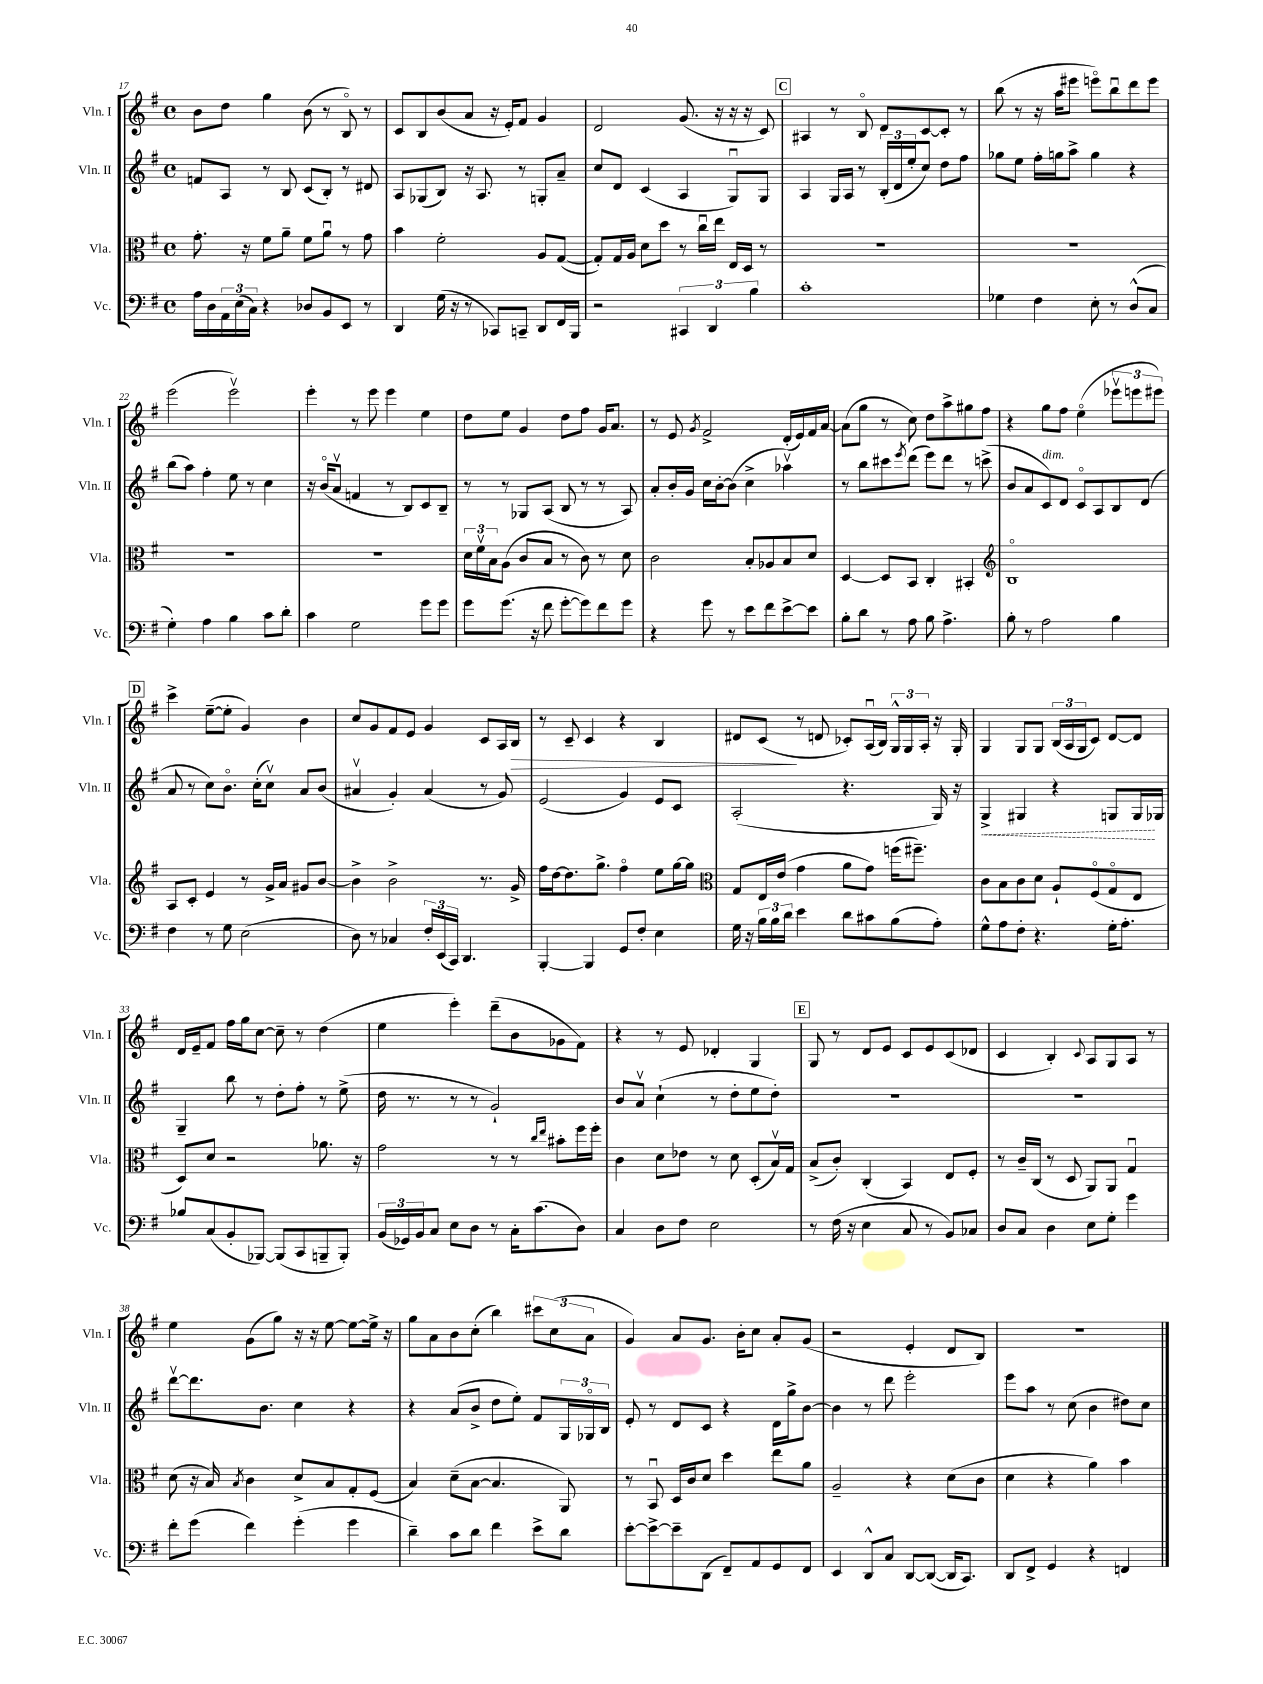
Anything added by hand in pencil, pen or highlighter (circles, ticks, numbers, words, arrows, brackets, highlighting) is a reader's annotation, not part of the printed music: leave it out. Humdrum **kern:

**kern	**kern	**kern	**kern
*staff4	*staff3	*staff2	*staff1
*clefF4	*clefC3	*clefG2	*clefG2
*k[f#]	*k[f#]	*k[f#]	*k[f#]
*M4/4	*M4/4	*M4/4	*M4/4
*met(c)	*met(c)	*met(c)	*met(c)
16A	8.g'	8f	8b
16D	.	.	.
24AA	.	8A	8dd
(24E	.	.	.
.	16r	.	.
24C)	.	.	.
4r	8f#	8r	4gg
.	8a~	8B	.
8D-	8f#	(8c	(8b
8BB	8au	8B')	8r
8EE	8r	8r	8Bo)
8r	8g	8d#	8r
=	=	=	=
4DD	4b	8A	8c
.	.	(8G-	8B
(16G	2f#'	8B)	(8b
16r	.	.	.
8r	.	16r	8a
.	.	8.A	.
8CC-)	.	.	16r
.	.	.	16e')
8CC~	.	8r	8f#
8DD	8A	8G'	4g
16FF#	([8G	8a~	.
16BBB	.	.	.
=	=	=	=
2r	8G'])	8cc	2d
.	16G	8d	.
.	16A	.	.
.	8d	(4c	.
.	8dd	.	.
6CC#	8r	4A	(8.g
.	16ccu	.	.
6DD	.	.	.
.	16ee	.	16r
.	16E	8Gu)	16r
.	16D	.	16r
6B	.	.	.
.	8r	8G	8c)
=	=	=	=
1c'	1r	4A	4A#
.	.	16G	8r
.	.	16A	.
.	.	8r	8Bo
.	.	(24B'	8d
.	.	24d	.
.	.	24ee'	.
.	.	8cc)	[8c
.	.	8dd	8c']
.	.	8ff#	8r
=	=	=	=
4G-	1r	8gg-	(8bb
.	.	8ee	8r
4F#	.	16ff#'	16r
.	.	16gg	16aa
.	.	8aa^	8eee#
8E'	.	4gg	8eeeo)
8r	.	.	8bbu
(8D^^	.	4r	8ddd
8C	.	.	8eee
=	=	=	=
4G')	1r	(8bb	(2eee
.	.	8aa)	.
4A	.	4ff#'	.
4B	.	8ee	2eeev)
.	.	8r	.
8c	.	4cc	.
8d'	.	.	.
=	=	=	=
4c	1r	16r	4eee'
.	.	(16bo	.
.	.	8av	.
2G	.	4f	8r
.	.	.	8eee
.	.	8r	4eee
.	.	8B)	.
8g	.	8c	4ee
8g	.	8B~	.
=	=	=	=
8g	24d	8r	8dd
.	24f#v	.	.
.	24B	.	.
(8.g	(8A	8r	8ee
.	8c	8G-	4g
16r	.	.	.
8f#	8B	(8A	.
[8g'	8r	8B	8dd
8g])	8c)	8r	8ff#
8f#	8r	8r	16g
.	.	.	8.a
8g	8d	8A)	.
=	=	=	=
4r	2c	8a'	8r
.	.	16b'	8e
.	.	16g	.
.	.	.	8qg
8g	.	16cc	2f#^
.	.	[16b'	.
8r	.	(8b]	.
8e	8B'	4cc^	.
8f#	8A-	.	.
[8e^	8B	4aa-v)	(16d'
.	.	.	16e)
8e]	8d	.	16f#
.	.	.	[16a
=	=	=	=
8B'	[4D	8r	(8a]
8d	.	8bb	8gg
8r	8D]	8ccc#	8r
.	.	8qeee	.
8A	8BB	(8ddd	8cc)
8B	4C'	8eee)	8dd
4.A^	.	8ddd	8aa^
.	4BB#'	8r	8gg#
.	.	(8ccc^	8ff#
=	=	=	=
*	*clefG2	*	*
8B'	1Bo	8b	4r
8r	.	8a	.
2A	.	8c)	8gg
.	.	8d	8ff#
.	.	8co	(4eeo
.	.	8A	.
4B	.	8B	12eee-v
.	.	.	12eee
.	.	(8d	.
.	.	.	12eee#)
=	=	=	=
4F#	8A	8a	4ccc^
.	8c'	8r	.
8r	4e	8cc)	([8ee~
8G	.	8.bo	8ee']
(2E	8r	.	4g)
.	.	(16cc'	.
.	16g^	8ccv)	.
.	16a	.	.
.	8g#	8a	4b
.	[8b	(8b	.
=	=	=	=
8D)	4b^]	4a#v	8cc
8r	.	.	8g
4C-	2b^	4g')	8f#
.	.	.	8e
24F#'	.	(4a#	4g
(24EE	.	.	.
24CC)	.	.	.
4.DD	.	.	.
.	8.r	8r	8c
.	.	8g)	16A
.	16g^	.	16B
=	=	=	=
[4BBB'	16ff#	(2e	8r
.	[16dd	.	.
.	8.dd]	.	8c~
4BBB]	.	.	4c
.	8.gg^	.	.
8GG	4ff#o	4g)	4r
8F#'	.	.	.
4E	8ee	8e	4B
.	[16gg	8c	.
.	16gg]	.	.
=	=	=	=
*	*clefC3	*	*
16G	8G	(2A'	8d#
16r	.	.	.
24B	16E	.	(8c
24B	.	.	.
.	(16e	.	.
24d	.	.	.
4e	4g	.	8r
.	.	.	8d
8d	8a	4.r	8c-')
8c#	8g)	.	(16Au
.	.	.	16B)
(8B	(16ff	.	24G^^
.	.	.	24G
.	8.ff#~)	.	.
.	.	.	24A'
8A')	.	16G)	16r
.	.	16r	16G'
=	=	=	=
8G^^	8c	4G^	4G
8A	8B	.	.
8F#'	8c	4G#	8G
4.r	8d	.	8G
.	8A`	4r	(24B
.	.	.	24A
.	.	.	24G
.	(8F#o	.	8c)
16G'	8Go	8G	[8d
8.A'	.	.	.
.	8E	16G	8d]
.	.	16G-	.
=	=	=	=
8B-	8D)	4G~	16d
.	.	.	16e~
(8C	8d	.	8f#
8BB'	2r	8bb	16ff#
.	.	.	16gg
[8BBB-)	.	8r	[8cc
(8BBB-]	.	8dd'	8cc~]
8CC	.	8ff#'	8r
8BBB~	8.a-	8r	(4dd
8BBB')	.	(8ee^	.
.	16r	.	.
=	=	=	=
(24BB	2g	16dd	4ee
24GG-)	.	.	.
.	.	8.r	.
24BB	.	.	.
8C	.	.	.
8E	.	8r	4eee')
8D	.	8r	.
8r	8r	2g`)	(8ddd~
16C'	8r	.	8b
(8.c	.	.	.
.	16qqcc	.	.
.	16qqee	.	.
.	8b#'	.	8g-
8D)	16ff#	.	8f#)
.	16ff#'	.	.
=	=	=	=
4C	4c	8b	4r
.	.	8av	.
8D	8d	(4cc`	8r
8F#	8e-	.	8e
2E	8r	8r	4d-'
.	8d	8dd'	.
.	(8D'	8ee	4G
.	16Bv)	8dd')	.
.	16G	.	.
=	=	=	=
8r	(8B^	1r	8G
(16F#	8c')	.	8r
16r	.	.	.
4E	(4C'	.	8d
.	.	.	8e
8C	4BB)	.	8c
8r	.	.	8e
8BB)	8E	.	(8c
8C-	8F#'	.	8d-
=	=	=	=
8D	8r	1r	4c
8C	16c~	.	.
.	(16C	.	.
4D	8r	.	4B')
.	8D	.	.
.	.	.	8qqc
8E	8AA)	.	8A
8G'	8AA	.	8G
4g	4Gu	.	8A
.	.	.	8r
=	=	=	=
8f#'	(8d	[8dddv	4ee
(8g	16r	8.ddd]	.
.	16B)	.	.
.	8qB	.	.
4f#)	4c	.	(8g
.	.	8.b	.
.	.	.	8gg)
(4g'	8d^	4cc	16r
.	.	.	16r
.	8B	.	[8ee
4g	8G'	4r	8ee_
.	(8F#	.	16ee^]
.	.	.	16r
=	=	=	=
4d~)	4B)	4r	8gg
.	.	.	8a
8c	(8d~	(8a	8b
8d	[8B	8b^	(8cc'
4f#	4.B]	8dd	4bb)
.	.	8ee')	.
8e^	.	8f#	12ccc#
.	.	.	(12cc
8d	8AA)	24G	.
.	.	24G-o	12a
.	.	24B	.
=	=	=	=
[8e'	8r	8e'	4g)
8e^_	8BBu	8r	.
8e~]	16D	8d	8a
.	16c	.	.
(8DD	8d	8c	8.g
8FF#~)	4dd	4r	.
.	.	.	16b'
8AA	.	.	8cc
8GG	8ee	16d	8a'
.	.	16gg^	.
8FF#	8a	[8b	(8g
=	=	=	=
4EE	2A~	4b]	2r
8DD^^	.	8r	.
8C	.	8ddd	.
[8DD	4r	2eee'	4e'
(8DD_	.	.	.
16DD]	(8d	.	8d
8.CC)	.	.	.
.	8c	.	8B)
=	=	=	=
8DD	4d	8eee	1r
8FF#^	.	8aa	.
4GG	4r	8r	.
.	.	(8cc	.
4r	4a)	4b	.
4FF	4b	8dd#)	.
.	.	8cc	.
==	==	==	==
*-	*-	*-	*-
